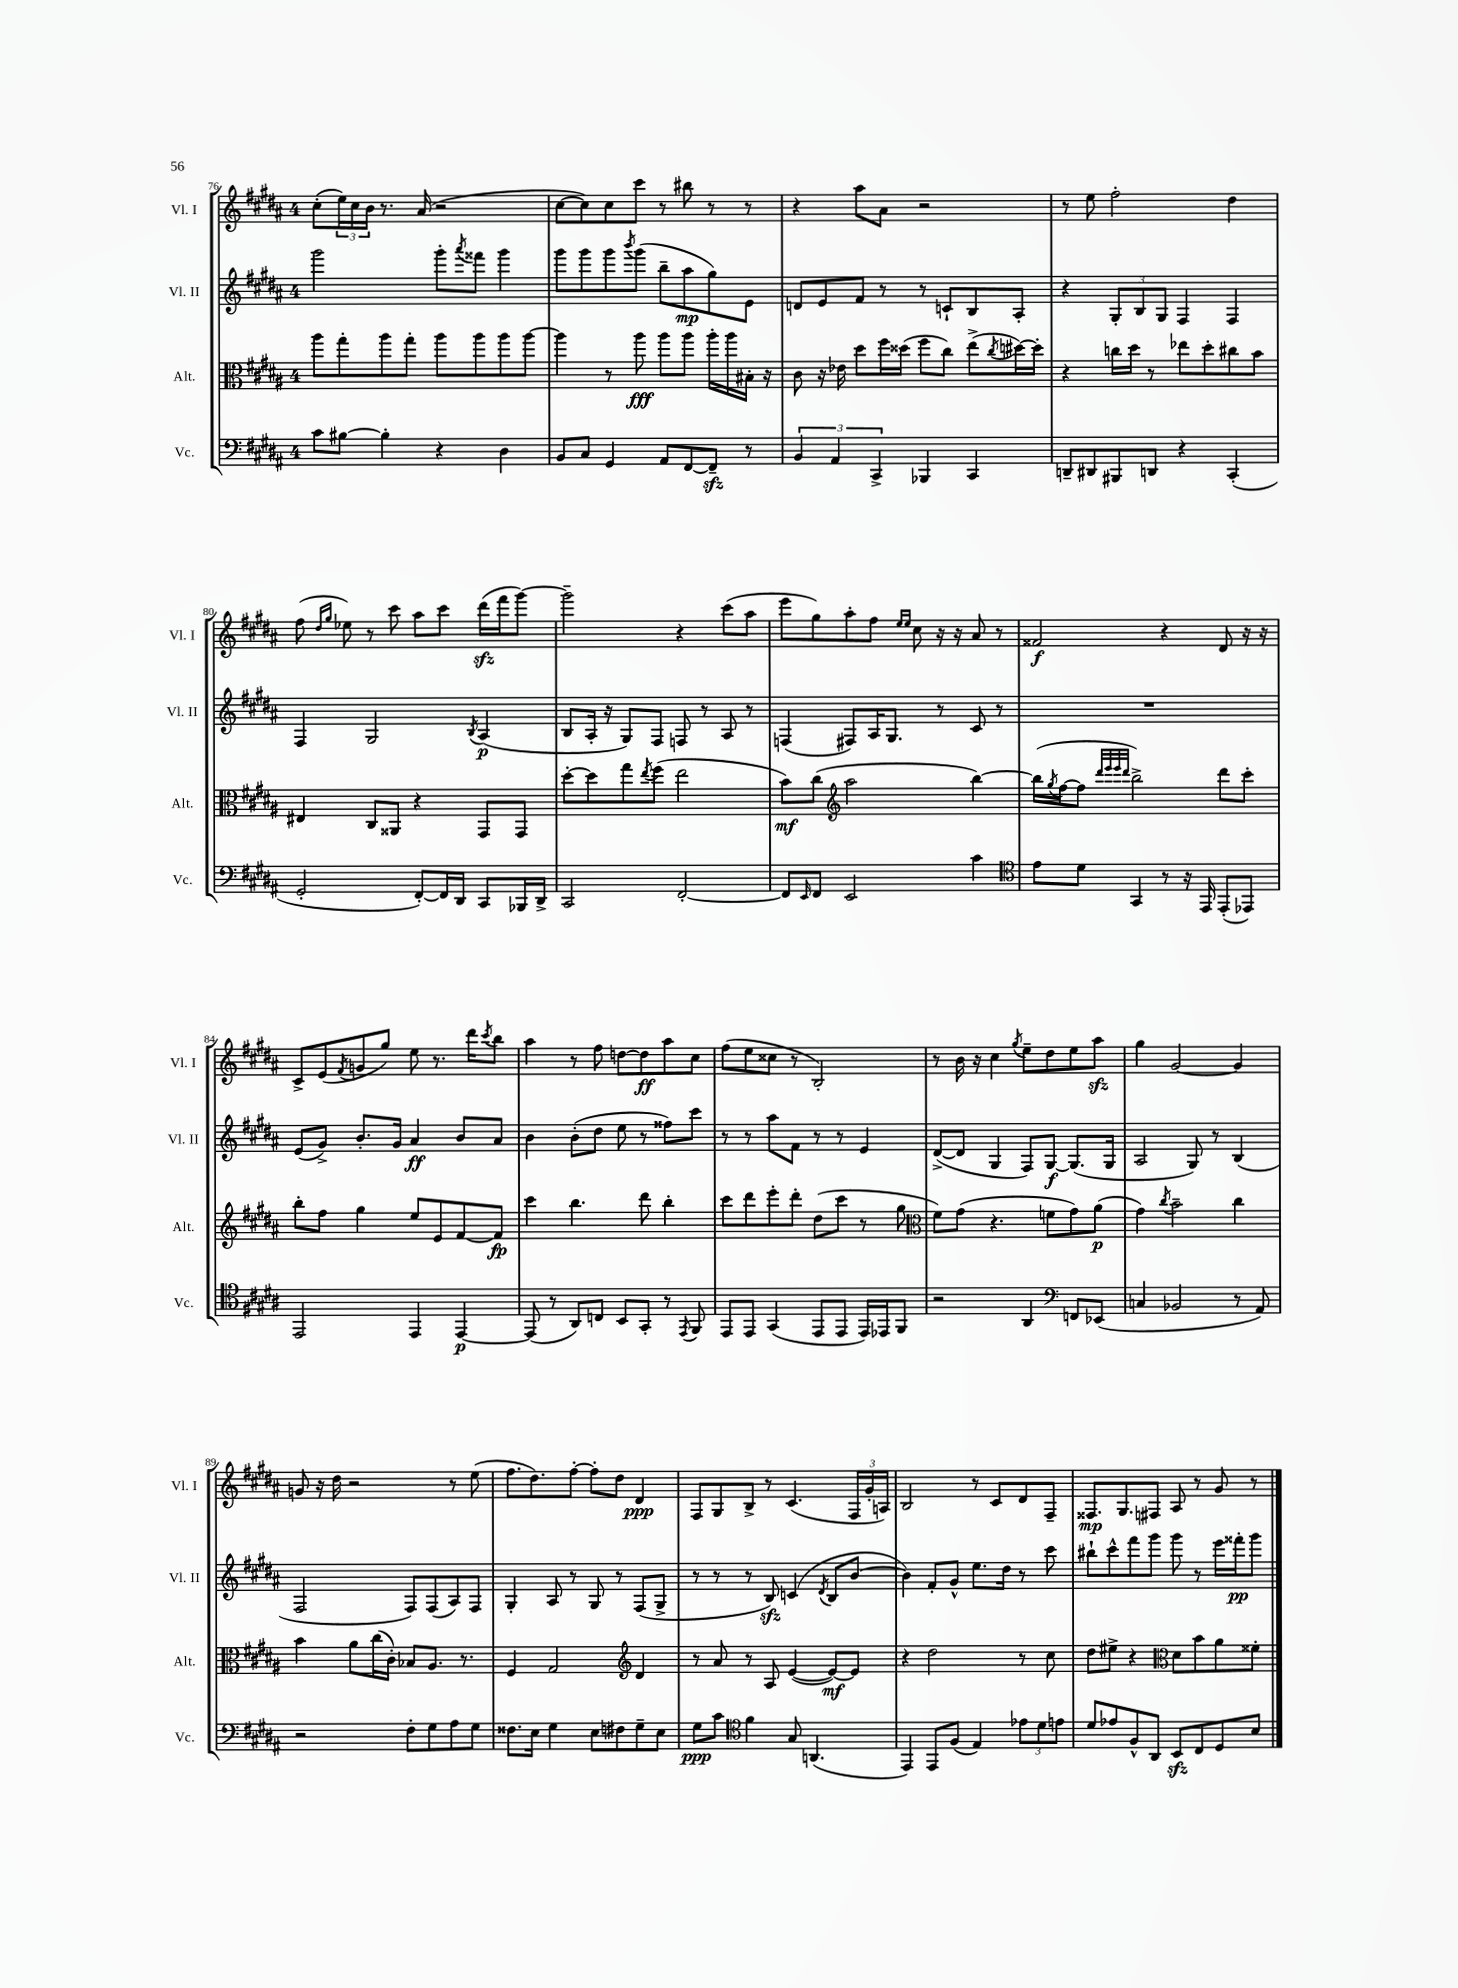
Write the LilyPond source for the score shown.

<<
\new StaffGroup <<
\new Staff = "s0" \with { instrumentName = "Vl. I" shortInstrumentName = "Vl. I" } {
    \clef treble \key b \major \once \override Staff.TimeSignature.style = #'single-digit \time 4/4
    cis''8-.( \tuplet 3/2 { e''16) cis''16 b'16 } r8. ais'16( r2 |
    cis''8~ cis''8) cis''8 cis'''8 r8 bis''8 r8 r8 |
    r4 ais''8 ais'8 r2 |
    r8 e''8 fis''2-. dis''4 |
    fis''8( \grace { dis''16 gis''16 } ees''8) r8 cis'''8 ais''8 cis'''8 dis'''16\sfz( fis'''16 gis'''8~) |
    gis'''2-- r4 cis'''8( ais''8 |
    e'''8 gis''8) ais''8-. fis''8 \grace { e''16 e''16 } cis''8 r16 r16 ais'8 r8 |
    fisis'2\f r4 dis'8 r16 r16 |
    cis'8-> e'8( \acciaccatura { fis'8 } g'8 gis''8) e''8 r8. dis'''16 \acciaccatura { cis'''8 } b''8 |
    ais''4 r8 fis''8 d''8~ d''8\ff ais''8 cis''8 |
    fis''8( e''8 cisis''8 r8 b2-.) |
    r8 b'16 r16 cis''4 \acciaccatura { gis''8 } e''8-- dis''8 e''8 ais''8\sfz |
    gis''4 gis'2~ gis'4 |
    g'8 r16 dis''16 r2 r8 e''8( |
    fis''8. dis''8.) fis''8~-. fis''8-. dis''8 dis'4\ppp |
    fis8 gis8 b8-> r8 cis'4.( \tuplet 3/2 { fis16 gis'16-. a16) } |
    b2 r8 cis'8 dis'8 fis8-- |
    fisis8.\mp gis8. fis8 ais8 r8 gis'8 r8 \bar "|." |
}
\new Staff = "s1" \with { instrumentName = "Vl. II" shortInstrumentName = "Vl. II" } {
    \clef treble \key b \major \once \override Staff.TimeSignature.style = #'single-digit \time 4/4
    gis'''2 gis'''8-. \acciaccatura { ais'''8 } fisis'''8 gis'''4 |
    gis'''8 gis'''8 gis'''8 \acciaccatura { b'''8 } gis'''8( b''8-- ais''8\mp gis''8) e'8 |
    d'8 e'8 fis'8 r8 r8 c'8-! b8 ais8-. |
    r4 \tuplet 3/2 { gis8-. b8 gis8 } fis4 fis4 |
    fis4 gis2 \acciaccatura { b8 } ais4\p( |
    b8 ais16-. r16 gis8) fis8 f8 r8 ais8 r8 |
    f4( fis8) ais16 gis8. r8 cis'8 r8 |
    R1 |
    e'8( gis'8->) b'8.-. gis'16 ais'4\ff b'8 ais'8 |
    b'4 b'8-.( dis''8 e''8 r8 fisis''8) cis'''8 |
    r8 r8 ais''8 fis'8 r8 r8 e'4 |
    dis'8~->( dis'8 gis4 fis8) gis8~\f gis8.( gis16 |
    ais2 gis8) r8 b4( |
    fis2 fis8) fis8( ais8) fis8 |
    gis4-. ais8 r8 gis8 r8 fis8( gis8-> |
    r8 r8 r8 b8\sfz) c'4( \acciaccatura { dis'8 } b8 b'8~ |
    b'4) fis'8-. gis'8-^ e''8. dis''16 r8 cis'''8 |
    bis''8-! cis'''8-^ fis'''8 gis'''8 gis'''8 r8 e'''16 fisis'''16-.\pp gis'''8 \bar "|." |
}
\new Staff = "s2" \with { instrumentName = "Alt." shortInstrumentName = "Alt." } {
    \clef alto \key b \major \once \override Staff.TimeSignature.style = #'single-digit \time 4/4
    ais''8 gis''8-. ais''8 gis''8-. ais''8 ais''8 ais''8 ais''8~ |
    ais''4 r8 ais''8\fff ais''8 ais''8 ais''16-. ais''16 bis16-. r16 |
    cis'8 r16 ees'16 dis''8 fis''16 disis''16( fis''8 cis''8) e''8->( \acciaccatura { cis''8 } dis''16~) dis''16-. |
    r4 c''16 dis''16 r8 ees''8 dis''8-. cis''8 b'8 |
    eis4 cis8 aisis,8 r4 gis,8 gis,8 |
    dis''8~-. dis''8 gis''8 \acciaccatura { e''8 } fis''8( e''2 |
    b'8\mf) cis''8( \clef treble ais''2 b''4~) |
    b''16( \acciaccatura { gis''8 } fis''16~ fis''8 \grace { dis'''32 e'''32 e'''32 dis'''32 } b''2->) dis'''8 cis'''8-. |
    b''8-. fis''8 gis''4 e''8 e'8 fis'8~ fis'8\fp |
    cis'''4 b''4. dis'''8 b''4-. |
    cis'''8 dis'''8 e'''8-. dis'''8-. dis''8( cis'''8 r8 gis''8 |
    \clef alto fis'8) gis'8( r4. f'8 gis'8) ais'8\p( |
    gis'4) \acciaccatura { cis''8 } b'2-- cis''4 |
    b'4 ais'8 cis''16( cis'16-.) bes8 ais8. r8. |
    fis4 gis2 \clef treble dis'4 |
    r8 ais'8 r8 ais8 e'4~( e'8~\mf) e'8 |
    r4 dis''2 r8 cis''8 |
    dis''8 eis''8-> r4 \clef alto dis'8 b'8 ais'8 fisis'8-. \bar "|." |
}
\new Staff = "s3" \with { instrumentName = "Vc." shortInstrumentName = "Vc." } {
    \clef bass \key b \major \once \override Staff.TimeSignature.style = #'single-digit \time 4/4
    cis'8 bis8~ bis4-. r4 dis4 |
    b,8 cis8 gis,4 ais,8 fis,8~ fis,8--\sfz r8 |
    \tuplet 3/2 { b,4 ais,4 cis,4-> } bes,,4 cis,4 |
    d,8-- dis,8 bis,,8 d,8 r4 cis,4-.( |
    gis,2-. fis,8~-.) fis,16 dis,16 cis,8 bes,,16 dis,16-> |
    cis,2 fis,2~-. |
    fis,8 \grace { e,16 } fis,8 e,2 cis'4 |
    \clef tenor e'8 dis'8 gis,4 r8 r16 e,16 e,8-.( ees,8) |
    e,2 e,4 e,4~\p |
    e,8( r8 ais,8) c8 b,8 gis,8-. r8 \acciaccatura { e,8 } fis,8 |
    e,8 e,8 gis,4( e,8 e,8 e,16) ees,16 fis,8 |
    r2 ais,4 \clef bass f,8 ees,8( |
    c4 bes,2 r8 ais,8) |
    r2 fis8-. gis8 ais8 gis8 |
    fisis8. e16 gis4 e8 fis8 gis8-- e8 |
    gis8\ppp cis'8 \clef tenor fis'4 gis8 a,4.( |
    e,4) e,8 fis8( e4) \tuplet 3/2 { ees'8 dis'8 e'8 } |
    dis'8 ees'8 fis8-^ ais,8 b,8\sfz cis8 dis8 b8 \bar "|." |
}
>>
>>
\layout { \context { \Score currentBarNumber = #76 } }
